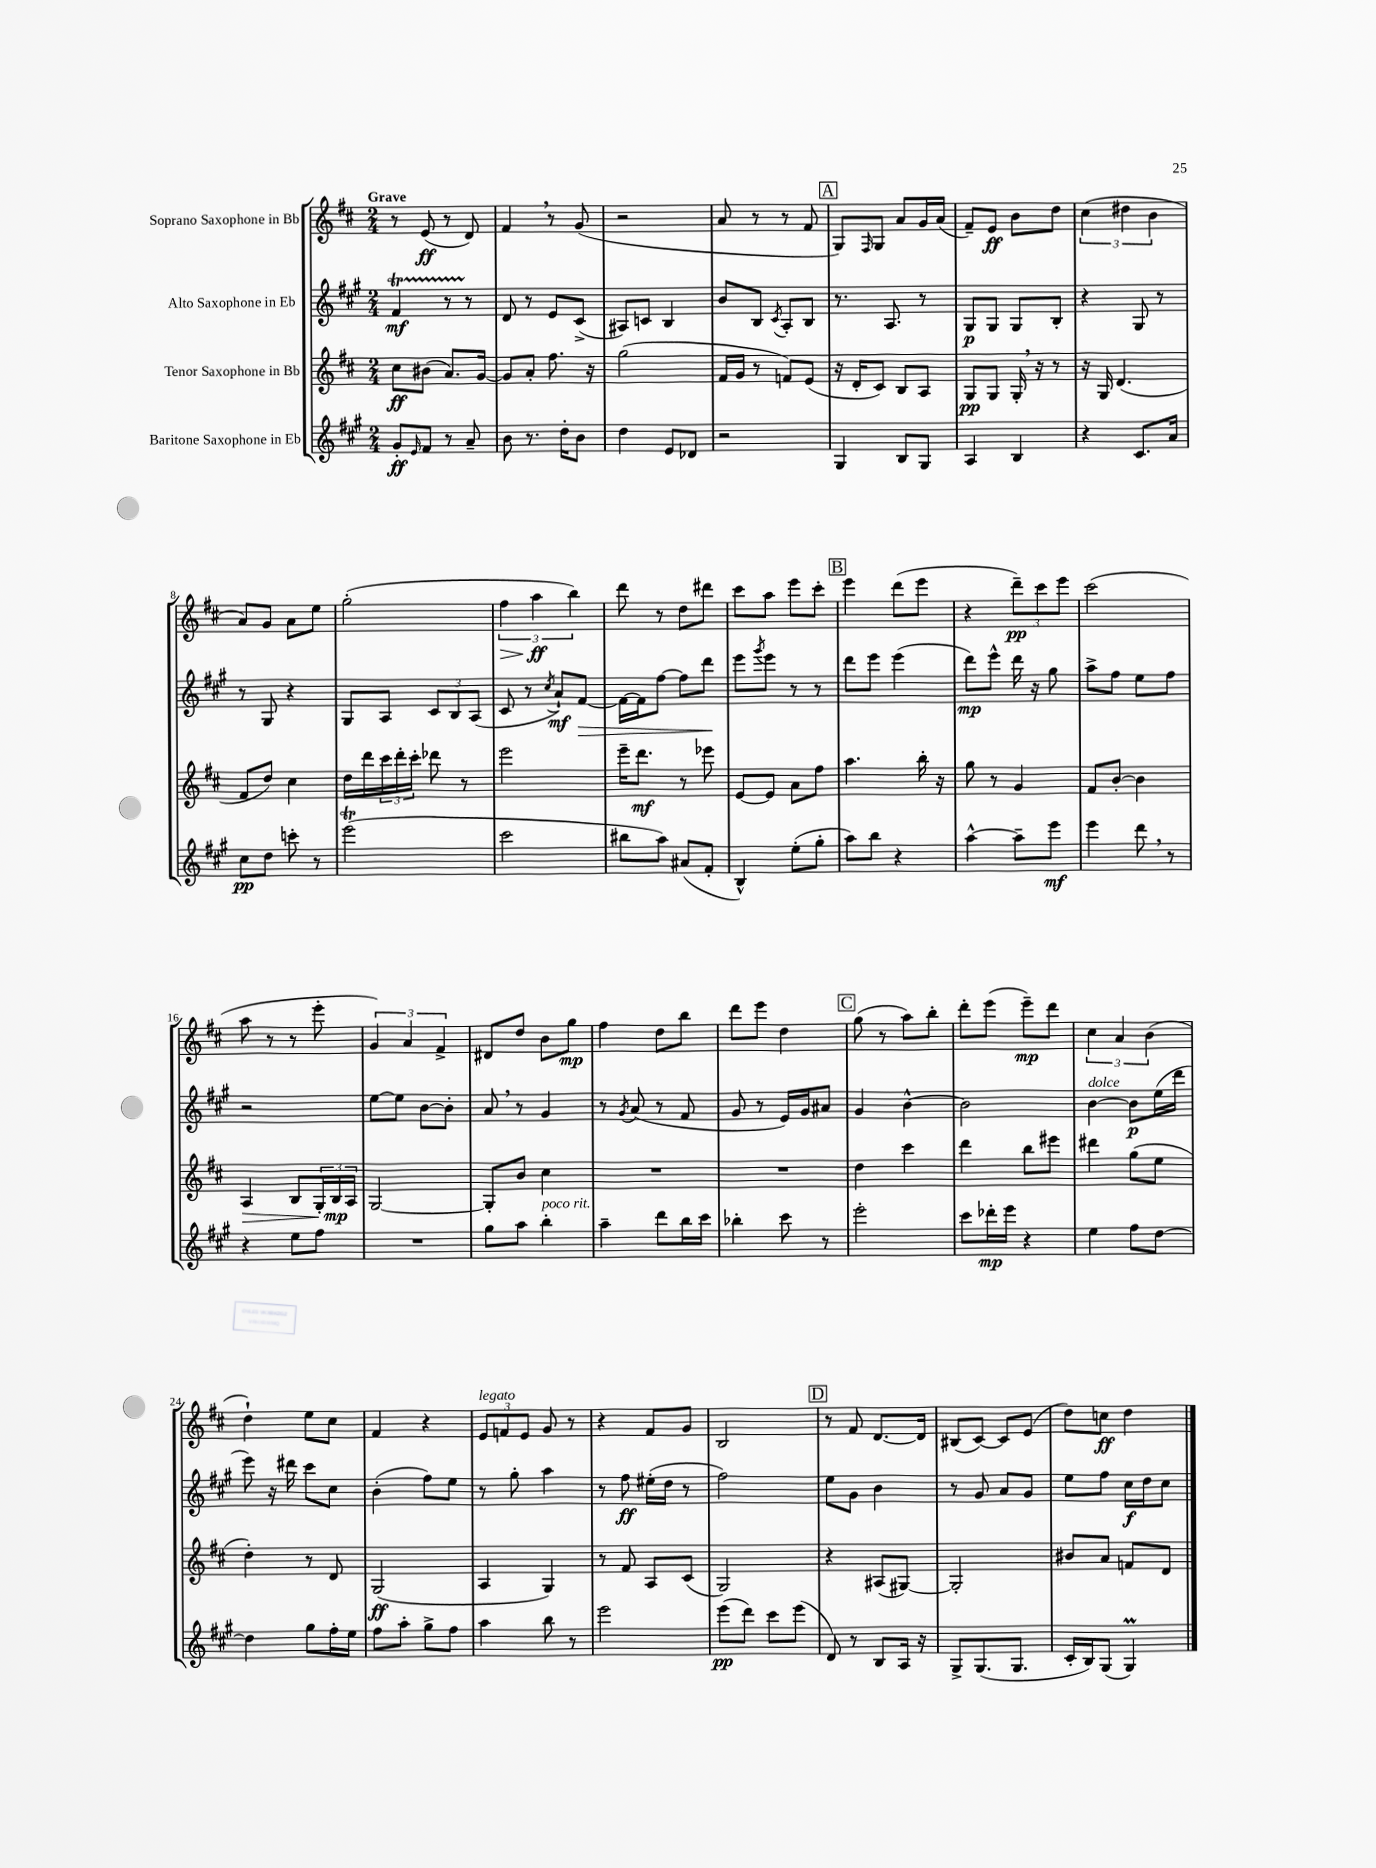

**kern	**dynam	**kern	**dynam	**kern	**dynam	**kern	**dynam
*part4	*part4	*part3	*part3	*part2	*part2	*part1	*part1
*staff4	*staff4	*staff3	*staff3	*staff2	*staff2	*staff1	*staff1
*I"Baritone Saxophone in Eb	*	*I"Tenor Saxophone in Bb	*	*I"Alto Saxophone in Eb	*	*I"Soprano Saxophone in Bb	*
*clefG2	*	*clefG2	*	*clefG2	*	*clefG2	*
*k[f#c#g#]	*	*k[f#c#]	*	*k[f#c#g#]	*	*k[f#c#]	*
*M2/4	*	*M2/4	*	*M2/4	*	*M2/4	*
=1	=1	=1	=1	=1	=1	=1	=1
!	!	!	!	!	!	!LO:TX:a:B:t=Grave	!
8g#'/L	ff	8cc#\L	ff	4f#T/	mf	8r	.
16qqe/	.	.	.	.	.	.	.
8f#/J	.	(8b#X\J	.	.	.	(8e/	ff
8r	.	8.a/L)	.	8r	.	8r	.
8a~/	.	.	.	8r	.	8d/)	.
.	.	[16g/Jk	.	.	.	.	.
=2	=2	=2	=2	=2	=2	=2	=2
8b\	.	8g/L]	.	8d/	.	4f#,/	.
8.r	.	8a'/J	.	8r	.	.	.
.	.	8.ff#\	.	8e/L	.	8r	.
16dd'\KL	.	.	.	.	.	.	.
8b\J	.	.	.	(8c#^/J	.	(8g/	.
.	.	16r	.	.	.	.	.
=3	=3	=3	=3	=3	=3	=3	=3
4dd\	.	(2gg\	.	8A#X/L)	.	2r	.
.	.	.	.	8cn/J	.	.	.
8e/L	.	.	.	4B/	.	.	.
8d-X/J	.	.	.	.	.	.	.
=4	=4	=4	=4	=4	=4	=4	=4
2r	.	16f#/LL	.	8b/L	.	8a/	.
.	.	16g/JJ	.	.	.	.	.
.	.	8r	.	8B/J	.	8r	.
.	.	.	.	8qc#/	.	.	.
.	.	8fn/L)	.	8A'/L	.	8r	.
.	.	(8e/J	.	8B/J	.	8f#/	.
!!LO:REH:place=s1:t=A
=5	=5	=5	=5	=5	=5	=5	=5
4G#/	.	16r	.	8.r	.	8G/L)	.
.	.	16d'/KL	.	.	.	.	.
.	.	.	.	.	.	16qqF#/	.
.	.	8c#/J)	.	.	.	8G/J	.
.	.	.	.	8.A/	.	.	.
8B/L	.	8B/L	.	.	.	8a/L	.
8G#/J	.	8A/J	.	8r	.	16g/L	.
.	.	.	.	.	.	(16a/JJ	.
=6	=6	=6	=6	=6	=6	=6	=6
4A/	.	8G/L	pp	8G#/L	p	8f#~/L)	.
.	.	8G/J	.	8G#/J	.	8e/J	ff
4B/	.	16G',/	.	8G#/L	.	8b\L	.
.	.	16r	.	.	.	.	.
.	.	8r	.	8B'/J	.	8dd\J	.
=7	=7	=7	=7	=7	=7	=7	=7
4r	.	16r	.	4r	.	(6cc#\	.
.	.	16G/	.	.	.	.	.
.	.	(4.d/	.	.	.	.	.
.	.	.	.	.	.	6dd#X\	.
8.c#/L	.	.	.	8G#/	.	.	.
.	.	.	.	.	.	6b\	.
.	.	.	.	8r	.	.	.
16a/Jk	.	.	.	.	.	.	.
!!LO:LB:g=z
=8	=8	=8	=8	=8	=8	=8	=8
8cc#\L	pp	8f#/L	.	8r	.	8a/L)	.
8dd\J	.	8dd/J)	.	8G#/	.	8g/J	.
8cccn'\	.	4cc#\	.	4r	.	8a\L	.
8r	.	.	.	.	.	8ee\J	.
=9	=9	=9	=9	=9	=9	=9	=9
(2eeeT\	.	16dd\LL	.	8G#/L	.	(2gg'\	.
.	.	16ddd\	.	.	.	.	.
.	.	24ccc#\	.	8A/J	.	.	.
.	.	24ddd'\	.	.	.	.	.
.	.	24ccc#'\JJ	.	.	.	.	.
.	.	8ddd-X\	.	12c#/L	.	.	.
.	.	.	.	12B/	.	.	.
.	.	8r	.	.	.	.	.
.	.	.	.	(12A/J	.	.	.
=10	=10	=10	=10	=10	=10	=10	=10
!	!	!	!	!	!	!	!LO:HP:b
2ccc#\	.	2eee\	.	8c#/	.	6ff#\	>
.	.	.	.	8r	.	.	.
.	.	.	.	.	.	6aa\	ff
.	.	.	.	8qcc#/	.	.	.
.	.	.	.	8a`/L)	mf	.	.
.	.	.	.	.	.	6bb\)	]
!	!	!	!	!	!LO:HP:b	!	!
.	.	.	.	[8f#/J	>	.	.
=11	=11	=11	=11	=11	=11	=11	=11
8bb#X\L	.	16eee~\KL	.	16f#\LL_	.	8ddd\	.
.	.	8.ddd\J	mf	16f#\J]	.	.	.
8aa\J)	.	.	.	[8ff#\J	.	8r	.
(8a#X/L	.	8r	.	8ff#\L]	.	8dd\L	.
8f#'/J	.	8eee-X\	.	8ddd\J	.	8ddd#X\J	.
.	.	.	.	.	]	.	.
=12	=12	=12	=12	=12	=12	=12	=12
4B^^/)	.	[8e/L	.	8eee\L	.	8ccc#\L	.
.	.	.	.	8qggg#/	.	.	.
.	.	8e/J]	.	8eee\J	.	8aa\J	.
(8ee'\L	.	8a\L	.	8r	.	8eee\L	.
8gg#'\J	.	8ff#\J	.	8r	.	8ccc#'\J	.
!!LO:REH:place=s1:t=B
=13	=13	=13	=13	=13	=13	=13	=13
8aa\L)	.	4.aa\	.	8ddd\L	.	4eee\	.
8bb\J	.	.	.	8eee\J	.	.	.
4r	.	.	.	(4eee\	.	(8ddd\L	.
.	.	16bb'\	.	.	.	8eee\J	.
.	.	16r	.	.	.	.	.
=14	=14	=14	=14	=14	=14	=14	=14
[4aa^^\	.	8gg\	.	8ddd\L)	mp	4r	.
.	.	8r	.	8eee^^\J	.	.	.
8aa~\L]	.	4g/	.	16ddd\	.	12ddd~\L)	pp
.	.	.	.	16r	.	.	.
.	.	.	.	.	.	12ccc#\	.
8eee\J	mf	.	.	8gg#\	.	.	.
.	.	.	.	.	.	12eee\J	.
=15	=15	=15	=15	=15	=15	=15	=15
4eee\	.	8f#/L	.	8aa^\L	.	(2ccc#\	.
.	.	[8b'/J	.	8ff#\J	.	.	.
8ddd,\	.	4b\]	.	8ee\L	.	.	.
8r	.	.	.	8ff#\J	.	.	.
!!LO:LB:g=z
=16	=16	=16	=16	=16	=16	=16	=16
!	!	!	!LO:HP:b	!	!	!	!
4r	.	4A/	>	2r	.	8aa\	.
.	.	.	.	.	.	8r	.
8ee\L	.	8B/L	.	.	.	8r	.
8ff#\J	.	24G'/L	.	.	.	8eee'\	.
.	.	24B/	mp	.	.	.	.
.	.	24A/JJ	]	.	.	.	.
=17	=17	=17	=17	=17	=17	=17	=17
2r	.	[2G/	.	[8ee\L	.	6g/)	.
.	.	.	.	8ee\J]	.	.	.
.	.	.	.	.	.	6a/	.
.	.	.	.	[8b\L	.	.	.
.	.	.	.	.	.	6f#^/	.
.	.	.	.	8b'\J]	.	.	.
=18	=18	=18	=18	=18	=18	=18	=18
8gg#\L	.	8G'/L]	.	8a,/	.	8d#X/L	.
8aa\J	.	8b/J	.	8r	.	8dd/J	.
!LO:TX:a:i:t=poco rit.	!	!	!	!	!	!	!
4bb'\	.	4cc#\	.	4g#/	.	8b\L	.
.	.	.	.	.	.	8gg\J	mp
=19	=19	=19	=19	=19	=19	=19	=19
4aa~\	.	2r	.	8r	.	4ff#\	.
.	.	.	.	8qg#/	.	.	.
.	.	.	.	(8a/	.	.	.
8ddd\L	.	.	.	8r	.	8dd\L	.
16bb\L	.	.	.	8f#/	.	8bb\J	.
16ccc#\JJ	.	.	.	.	.	.	.
=20	=20	=20	=20	=20	=20	=20	=20
4bb-X'\	.	2r	.	8g#/	.	8ddd\L	.
.	.	.	.	8r	.	8eee\J	.
8ccc#\	.	.	.	16e/LL)	.	4dd\	.
.	.	.	.	16g#/J	.	.	.
8r	.	.	.	8a#X/J	.	.	.
!!LO:REH:place=s1:t=C
=21	=21	=21	=21	=21	=21	=21	=21
2eee'\	.	4dd\	.	4g#/	.	(8gg\	.
.	.	.	.	.	.	8r	.
.	.	4ccc#\	.	[4b^^\	.	8aa\L)	.
.	.	.	.	.	.	8bb'\J	.
=22	=22	=22	=22	=22	=22	=22	=22
8ccc#\L	.	4ddd\	.	2b\]	.	8ddd'\L	.
16ddd-X'\L	mp	.	.	.	.	(8eee\J	.
16eee\JJ	.	.	.	.	.	.	.
4r	.	8bb\L	.	.	.	8eee~\L)	mp
.	.	8eee#X\J	.	.	.	8ddd\J	.
=23	=23	=23	=23	=23	=23	=23	=23
!	!	!	!	!LO:TX:a:i:t=dolce	!	!	!
4ee\	.	4ddd#X\	.	[4b\	.	6cc#\	.
.	.	.	.	.	.	6a/	.
8ff#\L	.	(8gg\L	.	8b\L]	p	.	.
.	.	.	.	.	.	(6b\	.
[8dd\J	.	8ee\J	.	(16ee\L	.	.	.
.	.	.	.	16ddd\JJ	.	.	.
!!LO:LB:g=z
=24	=24	=24	=24	=24	=24	=24	=24
4dd\]	.	4dd'\)	.	8eee\)	.	4dd`\)	.
.	.	.	.	16r	.	.	.
.	.	.	.	16ddd#X\	.	.	.
8gg#\L	.	8r	.	8ccc#\L	.	8ee\L	.
16ff#'\L	.	8d/	.	8cc#\J	.	8cc#\J	.
16ee\JJ	.	.	.	.	.	.	.
=25	=25	=25	=25	=25	=25	=25	=25
8ff#\L	.	(2G/	ff	(4b'\	.	4f#/	.
8aa'\J	.	.	.	.	.	.	.
8gg#^\L	.	.	.	8ff#\L)	.	4r	.
8ff#\J	.	.	.	8ee\J	.	.	.
=26	=26	=26	=26	=26	=26	=26	=26
!	!	!	!	!	!	!LO:TX:a:i:t=legato	!
4aa\	.	4A/	.	8r	.	12e/L	.
.	.	.	.	.	.	12fn/	.
.	.	.	.	8gg#'\	.	.	.
.	.	.	.	.	.	12e/J	.
8bb\	.	4G/)	.	4aa\	.	8g/	.
8r	.	.	.	.	.	8r	.
=27	=27	=27	=27	=27	=27	=27	=27
2eee\	.	8r	.	8r	.	4r	.
.	.	8f#/	.	8ff#\	ff	.	.
.	.	8A/L	.	(16ee#X'\LL	.	8f#/L	.
.	.	.	.	16dd\JJ	.	.	.
.	.	(8c#/J	.	8r	.	8g/J	.
=28	=28	=28	=28	=28	=28	=28	=28
(8eee\L	pp	2G/)	.	2ff#\)	.	2B/	.
8ddd\J)	.	.	.	.	.	.	.
8ccc#\L	.	.	.	.	.	.	.
(8eee\J	.	.	.	.	.	.	.
!!LO:REH:place=s1:t=D
=29	=29	=29	=29	=29	=29	=29	=29
8d/)	.	4r	.	8ee\L	.	8r	.
8r	.	.	.	8g#\J	.	8f#/	.
8B/L	.	(8A#X/L	.	4b\	.	[8.d/L	.
16A/Jk	.	[8G#X/J)	.	.	.	.	.
16r	.	.	.	.	.	16d/Jk]	.
=30	=30	=30	=30	=30	=30	=30	=30
8G#^/L	.	2G#'/]	.	8r	.	(8B#X/L	.
(8.G#/	.	.	.	8g#/	.	[8c#/J)	.
.	.	.	.	8a/L	.	8c#/L]	.
8.G#/J	.	.	.	.	.	.	.
.	.	.	.	8g#/J	.	(8e/J	.
=31	=31	=31	=31	=31	=31	=31	=31
16c#'/LL	.	8b#X/L	.	8ee\L	.	8dd\L)	.
16B/J)	.	.	.	.	.	.	.
(8G#/J	.	8a/J	.	8ff#\J	.	8ccn\J	ff
4G#m/)	.	8fn/L	.	16cc#\LL	f	4dd\	.
.	.	.	.	16dd\J	.	.	.
.	.	8d/J	.	8cc#\J	.	.	.
==	==	==	==	==	==	==	==
*-	*-	*-	*-	*-	*-	*-	*-
